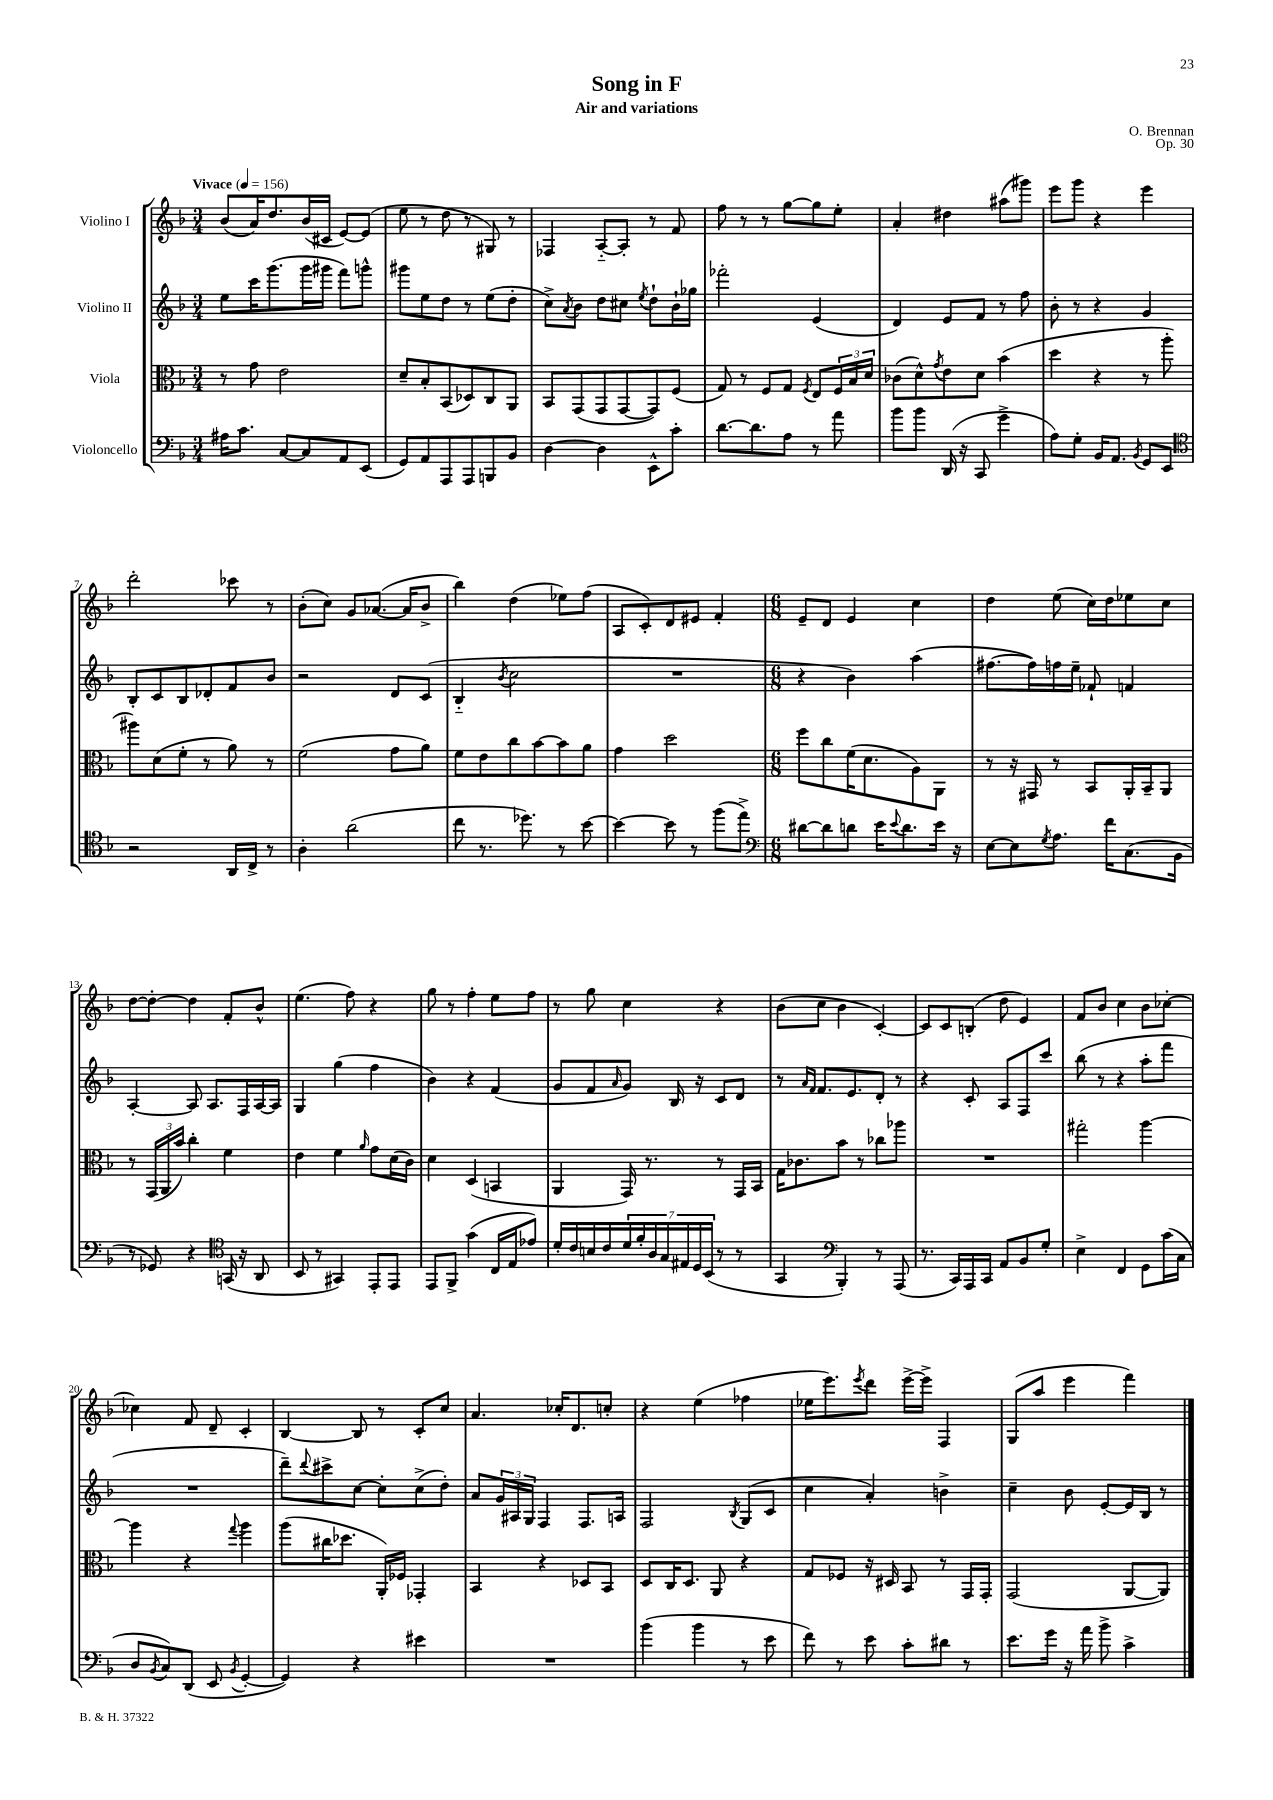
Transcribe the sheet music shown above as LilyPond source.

\header { title = "Song in F" composer = "O. Brennan" subtitle = "Air and variations" opus = "Op. 30" }
<<
\new StaffGroup <<
\new Staff = "s0" \with { instrumentName = "Violino I" } {
    \clef treble \key f \major \numericTimeSignature \time 3/4 \tempo "Vivace" 4 = 156
    bes'8( a'16) d''8. bes'16( cis'16 e'8~) e'8( |
    e''8 r8 d''8 r8 gis8) r8 |
    fes4 a8~-_ a8-. r8 f'8 |
    f''8 r8 r8 g''8~ g''8 e''8-. |
    a'4-. dis''4 ais''8( gis'''8) |
    e'''8 g'''8 r4 e'''4 |
    d'''2-. ces'''8 r8 |
    bes'8-.( c''8) g'8 aes'8.~( aes'16 bes'8-> |
    bes''4) d''4( ees''8) f''8( |
    a8 c'8-.) d'8 eis'8 f'4-. |
    \numericTimeSignature \time 6/8 e'8-- d'8 e'4 c''4 |
    d''4 e''8( c''16) d''16 ees''8 c''8 |
    d''8~ d''8~-. d''4 f'8-. bes'8-^ |
    e''4.( f''8) r4 |
    g''8 r8 f''4-. e''8 f''8 |
    r8 g''8 c''4 r4 |
    bes'8( c''8 bes'4 c'4~-.) |
    c'8 c'8 b8-.( d''8 e'4) |
    f'8 bes'8 c''4 bes'8 ces''8~-. |
    ces''4 f'8 d'8-- c'4-. |
    bes4~ bes8 r8 c'8-. c''8 |
    a'4. ces''16-. d'8. c''8-. |
    r4 e''4( fes''4 |
    ees''16 e'''8.) \acciaccatura { e'''8 } d'''8 e'''16~-> e'''16-> f4 |
    g8( a''8 e'''4 f'''4) \bar "|." |
}
\new Staff = "s1" \with { instrumentName = "Violino II" } {
    \clef treble \key f \major \numericTimeSignature \time 3/4
    e''8 c'''16 g'''8.( g'''16 gis'''16 f'''8) g'''8-^ |
    gis'''8 e''8 d''8 r8 e''8( d''8-. |
    c''8->) \acciaccatura { a'8 } bes'8 d''8 cis''8 \acciaccatura { e''8 } d''8-! bes'16-! ges''16 |
    fes'''2-. e'4( |
    d'4) e'8 f'8 r8 f''8 |
    bes'8-. r8 r4 g'4 |
    bes8-. c'8 bes8 des'8-. f'8 bes'8 |
    r2 d'8 c'8( |
    bes4-_ \acciaccatura { bes'8 } c''2 |
    R2. |
    \numericTimeSignature \time 6/8 r4 bes'4) a''4( |
    fis''8.~ fis''16) f''16 e''16-- fes'8-! f'4 |
    a4~-. a8 a8. f16 a16~ a16 |
    g4 g''4( f''4 |
    bes'4) r4 f'4( |
    g'8 f'8 \grace { a'16 } g'8) bes16 r16 c'8 d'8 |
    r8 \grace { a'16 f'16 } f'8. e'8. d'8-. r8 |
    r4 c'8-. a8 f8 c'''8 |
    bes''8( r8 r4 a''8-. f'''8 |
    R2. |
    d'''8--) \appoggiatura { d'''8 } cis'''8-> c''8~ c''8-. c''8->( d''8-.) |
    a'8 \tuplet 3/2 { g'16 ais16 g16 } f4 f8. a16 |
    f2 \acciaccatura { bes8 } g8( c'8 |
    c''4 a'4-.) b'4-> |
    c''4-- bes'8 e'8~-. e'16 bes16 r8 \bar "|." |
}
\new Staff = "s2" \with { instrumentName = "Viola" } {
    \clef alto \key f \major \numericTimeSignature \time 3/4
    r8 g'8 e'2 |
    d'8-- bes8-. bes,8( des8) c8 a,8 |
    bes,8 g,8( g,8 g,8~ g,8) f8( |
    g8) r8 f8 g8 \acciaccatura { f8 } e8 \tuplet 3/2 { f16 bes16 d'16 } |
    ces'8( d'8-^) \acciaccatura { g'8 } e'8 d'8 bes'4( |
    d''4 r4 r8 a''8-. |
    ais''8) d'8( f'8-. r8 a'8) r8 |
    f'2( g'8 a'8) |
    f'8 e'8 c''8 bes'8~ bes'8 a'8 |
    g'4 d''2 |
    \numericTimeSignature \time 6/8 f''8 c''8 f'16( d'8. a8) a,8 |
    r8 r16 gis,16 r8 bes,8 a,16-. bes,16-- a,8 |
    r8 \tuplet 3/2 { g,16( a,16 bes'16) } c''4-. f'4 |
    e'4 f'4 \grace { a'16 } g'8 d'16( c'16) |
    d'4 d4( b,4 |
    a,4 g,16) r8. r8 g,16 bes,16 |
    g16 ces'8. bes'8 r8 ces''8 aes''8 |
    R2. |
    gis''2-. a''4~ |
    a''4 r4 \appoggiatura { g''8 } a''4 |
    a''8( cis''16 des''8. a,16-.) fes16 ges,4-. |
    bes,4 r4 des8 bes,8 |
    d8 c16 d8. a,8 r4 |
    g8 fes8 r16 dis16 bes,8 r8 g,16 g,16-. |
    g,2( a,8~ a,8) \bar "|." |
}
\new Staff = "s3" \with { instrumentName = "Violoncello" } {
    \clef bass \key f \major \numericTimeSignature \time 3/4
    ais16 c'8. c8~ c8 a,8 e,8( |
    g,8) a,8 a,,8 a,,8 b,,8 bes,8 |
    d4~ d4 e,8-^ c'8-. |
    d'8.~ d'8. a8 r8 a'8 |
    bes'8 bes'8 d,16( r16 c,8 g'4-> |
    a8) g8-. bes,16 a,8. \acciaccatura { bes,8 } g,8 e,8 |
    \clef tenor r2 a,16 c16-> r8 |
    a4-. a'2( |
    c''8 r8. des''8.) r8 bes'8~ |
    bes'4~ bes'8 r8 f''8( e''8->) |
    \numericTimeSignature \time 6/8 \clef bass dis'8~ dis'8 d'8 e'16 \appoggiatura { e'8 } d'8. e'16 r16 |
    e8~ e8 \acciaccatura { g8 } a8. f'16 c8.( bes,16 |
    r8 ges,8) r4 \clef tenor g,16( r16 a,8 |
    bes,8 r8 gis,4) e,8-. e,8 |
    e,8 f,8-> g'4( c16 e16 ees'8) |
    d'16-. c'16 b16 c'16 \tuplet 7/4 { d'16 f'16-. a16 g16 eis16 d16 bes,16( } r8 r8 |
    g,4 \clef bass bes,,4-.) r8 a,,8( |
    r8. c,16) a,,16 c,16 a,8 bes,8 g8-. |
    e4-> f,4 g,8 c'16( c16 |
    d8 \acciaccatura { bes,8 } c8) d,8( e,8 \acciaccatura { bes,8 } g,4~-. |
    g,4) r4 eis'4 |
    R2. |
    bes'4( bes'4 r8 e'8 |
    f'8) r8 e'8 c'8-. dis'8 r8 |
    e'8. g'16 r16 a'16 bes'8-> c'4-> \bar "|." |
}
>>
>>
